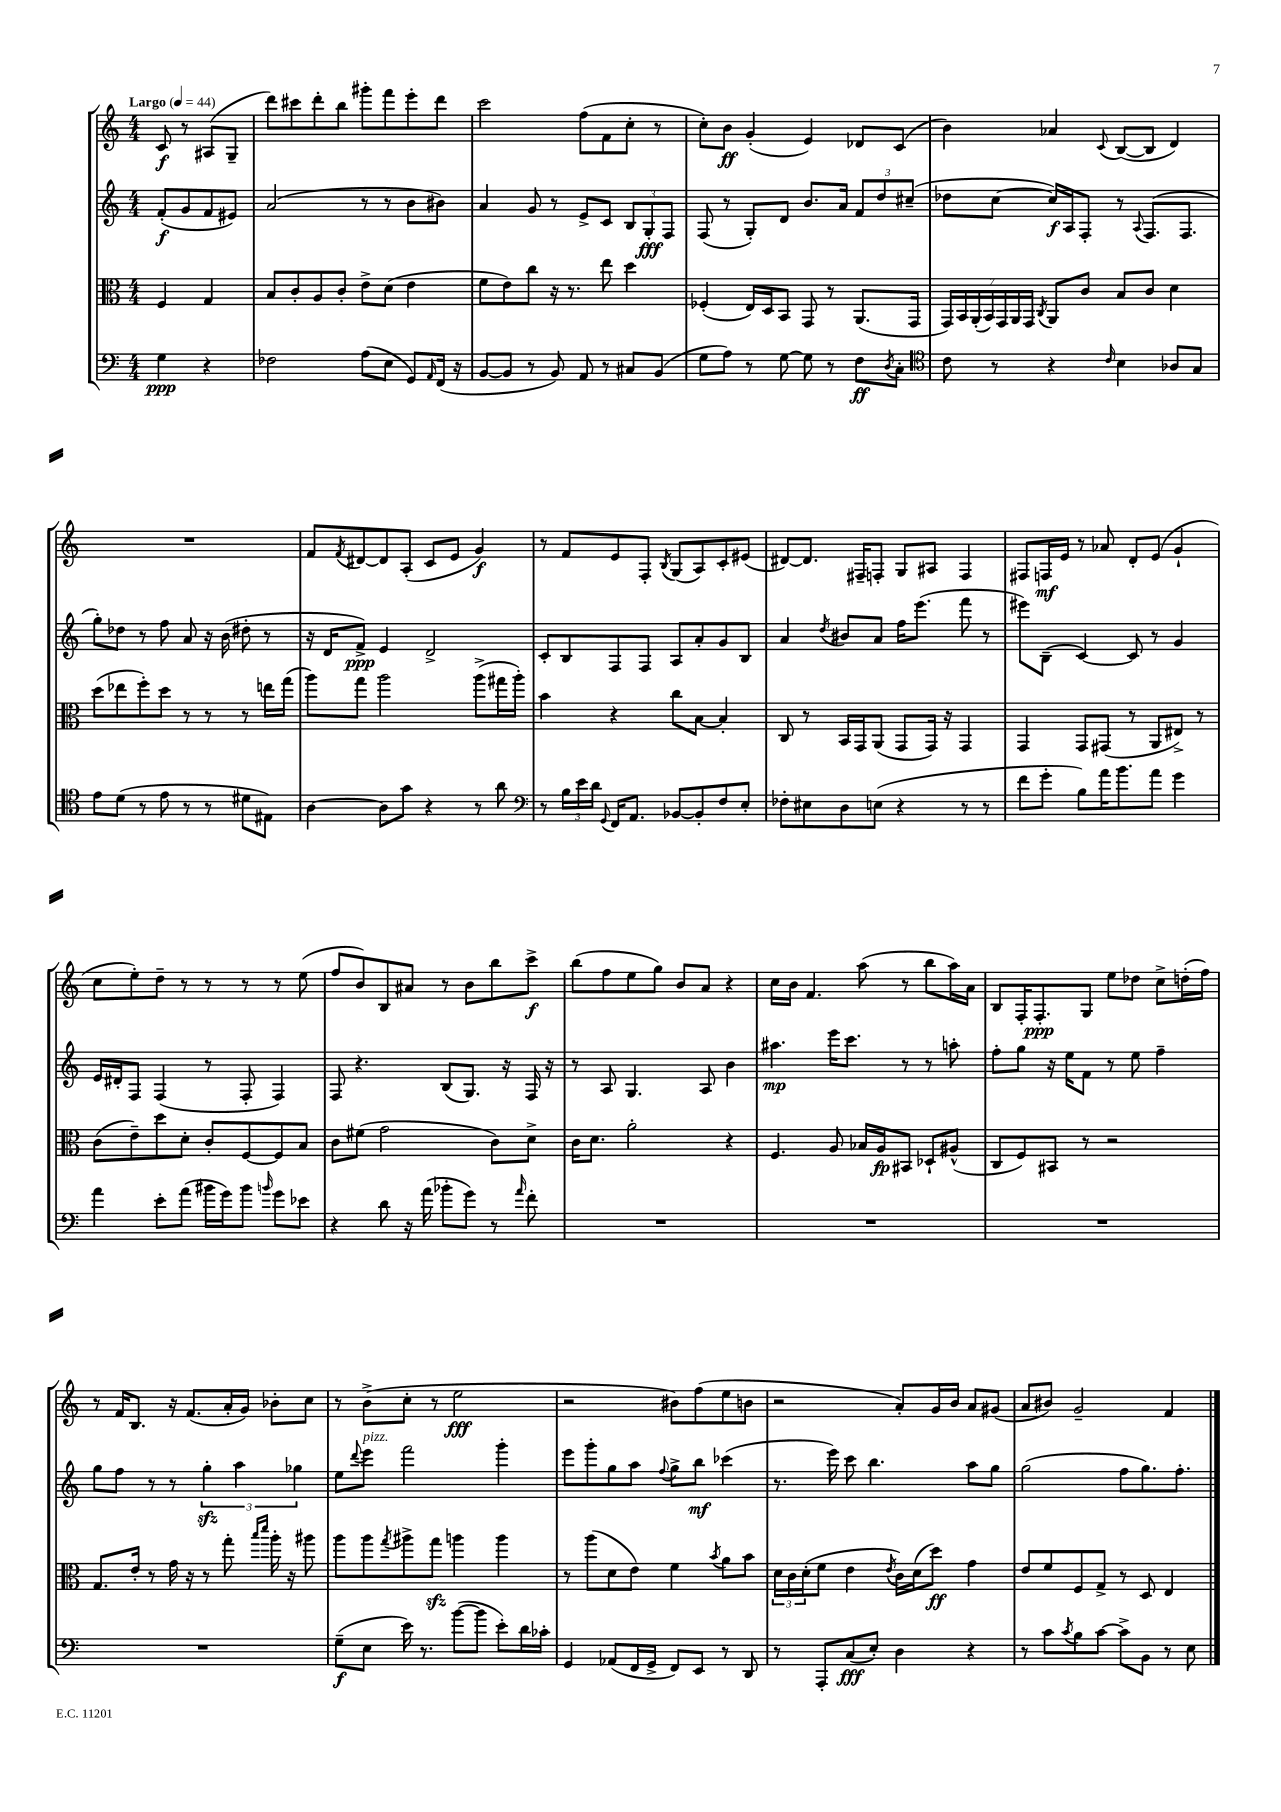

**kern	**kern	**kern	**kern
*staff4	*staff3	*staff2	*staff1
*clefF4	*clefC3	*clefG2	*clefG2
*k[]	*k[]	*k[]	*k[]
*M4/4	*M4/4	*M4/4	*M4/4
*MM44	*MM44	*MM44	*MM44
4G	4F	(8f'	8c
.	.	8g	8r
4r	4G	8f	(8A#
.	.	8e#)	8G~
=	=	=	=
2F-	8B	(2a	8ddd)
.	8c'	.	8ccc#
.	8A	.	8ddd'
.	8c'	.	8bb
(8A	8e^	8r	8ggg#'
8E	(8d	8r	8fff
8GG)	4e	8b	8eee'
16qqAA	.	.	.
(16FF	.	8b#)	8ddd
16r	.	.	.
=	=	=	=
[8BB	8f	4a	2ccc
8BB]	8e)	.	.
8r	8cc	8g	.
8BB)	16r	8r	.
.	8.r	.	.
8AA	.	8e^	(8ff
8r	8ee	8c	8f
8C#	4dd	12B	8cc'
.	.	12G'	.
(8BB	.	.	8r
.	.	12F	.
=	=	=	=
8G	(4F-'	(8F	8cc')
8A)	.	8r	8b
8r	16E)	8G')	(4g'
.	16D	.	.
[8G	8BB	8d	.
8G]	8GG	8.b	4e)
8r	8r	.	.
.	.	16a	.
8F	(8.AA	12f	8d-
.	.	12dd	.
8qD	.	.	.
8C'	.	.	(8c
.	.	(12cc#~	.
.	16GG	.	.
=	=	=	=
*clefC4	*	*	*
8c	28GG)	8dd-	4b)
.	28BB	.	.
.	(28AA'	.	.
.	28BB)	.	.
8r	.	[8cc	.
.	28GG	.	.
.	28AA	.	.
.	28GG	.	.
.	8qC	.	.
4r	8AA	16cc])	4a-
.	.	16A	.
.	8c	8F'	.
16qqc	.	.	8qqc
4B	8B	8r	([8B
.	.	8qqA	.
.	8c	(8.F	8B]
8A-	4d	.	4d)
.	.	8.F	.
8G	.	.	.
=	=	=	=
8e	(8dd	8gg')	1r
(8d	8ee-	8dd-	.
8r	8ff')	8r	.
8e	8dd	8ff	.
8r	8r	8a	.
8r	8r	16r	.
.	.	(16b	.
8d#	8r	8dd#'	.
8E#)	16ee	8r	.
.	(16gg	.	.
=	=	=	=
[4A	8aa)	16r	8f
.	.	16d	.
.	.	.	8qf
.	8gg	8f^)	[8d#
8A]	2aa	4e	8d#]
8g	.	.	(8A'
4r	.	2d^	8c
.	.	.	8e
8r	(8aa^	.	4g)
8a	16gg#	.	.
.	16aa')	.	.
=	=	=	=
*clefF4	*	*	*
8r	4b	8c'	8r
24B	.	8B	8f
24e	.	.	.
24d	.	.	.
8qqGG	.	.	.
16FF	4r	8F	8e
8.AA	.	.	.
.	.	8F	8F'
.	.	.	8qB
[8BB-	8cc	8A	(8G
8BB-']	[8B	8a'	8A)
8F	4B']	8g	8c'
8E'	.	8B	(8e#
=	=	=	=
8F-'	8C	4a	[8d#)
8E#	8r	.	8.d#]
.	.	8qdd	.
8D	16BB	8b#	.
.	16GG	.	16F#~
(8E	(8AA	8a	8F'
4r	8GG	16ff	8G
.	.	(8.eee	.
.	16GG)	.	8A#
.	16r	.	.
8r	4GG	8fff	4F
8r	.	8r	.
=	=	=	=
8f	4GG	8eee#)	8F#
8g'	.	(8B~	16F
.	.	.	16e
8B)	8GG	[4c)	8r
16a	(8GG#	.	8a-
8.b	.	.	.
.	8r	8c]	8d'
8a	8AA	8r	(8e
4g	8E#^)	4g	4g`
.	8r	.	.
=	=	=	=
4a	(8c	16e	8cc
.	.	16d#'	.
.	8e~)	8F	8ee')
8e'	8dd	(4F	8dd~
(8a	8d'	.	8r
16b#	8c'	8r	8r
16g)	.	.	.
8b#	[8F	8F'	8r
16qqb	.	.	.
8g	8F]	4F)	8r
8e-	8B	.	(8ee
=	=	=	=
4r	8c	8F	8ff
.	(8f#	4.r	8b)
8d	2g	.	8B
16r	.	.	8a#
(16a	.	.	.
8b-'	.	(8B	8r
8g)	.	8.G)	8b
8r	8c)	.	8bb
.	.	16r	.
16qqa	.	.	.
8f'	8d^	16F	8ccc^
.	.	16r	.
=	=	=	=
1r	16c	8r	(8bb
.	8.d	.	.
.	.	8A	8ff
.	2a'	4.G	8ee
.	.	.	8gg)
.	.	.	8b
.	.	8A	8a
.	4r	4b	4r
=	=	=	=
1r	4.F	4.aa#	16cc
.	.	.	16b
.	.	.	4.f
.	8A	16eee	.
.	.	8.ccc	.
.	16B-	.	(8aa
.	16A	.	.
.	8BB#	8r	8r
.	8D-`	8r	8bb
.	(8A#^^	8aa'	16aa)
.	.	.	16a
=	=	=	=
1r	8C	8ff'	8B
.	8F)	8gg	16F'
.	.	.	8.F'
.	8BB#	16r	.
.	.	16ee	.
.	8r	8f	8G
.	2r	8r	8ee
.	.	8ee	8dd-
.	.	4ff~	8cc^
.	.	.	(16dd'
.	.	.	16ff)
=	=	=	=
1r	8.G	8gg	8r
.	.	8ff	16f
.	16e'	.	8.B
.	8r	8r	.
.	16g	8r	16r
.	16r	.	(8.f
.	8r	6gg'	.
.	8gg'	.	16a'
.	.	6aa	.
.	.	.	16g)
.	16qqbb	.	.
.	16qqddd	.	.
.	16aa'	.	8b-'
.	16r	.	.
.	.	6gg-	.
.	8aa#	.	8cc
=	=	=	=
(8G~	8aa	8ee	8r
.	.	8qqddd	.
8E	8aa	8eee	(8b^
.	8qgg	.	.
16e)	8aa#^	2fff	8cc'
8.r	.	.	.
.	8gg	.	8r
([8b	4aa	.	2ee
8b]	.	.	.
8e')	4aa	4ggg'	.
16d	.	.	.
16c-'	.	.	.
=	=	=	=
4GG	8r	8eee	2r
.	(8aa	8ggg'	.
(8AA-	8d	8gg	.
16FF	8e)	8aa	.
16GG^	.	.	.
.	.	8qqff	.
8FF)	4f	8gg^	8b#)
8EE	.	8bb	(8ff
.	8qb	.	.
8r	8a	(4ccc-	8ee
8DD	8b	.	8b
=	=	=	=
8r	24d	8.r	2r
.	24c	.	.
.	(24d'	.	.
8AAA'	8f	.	.
.	.	16eee)	.
(8C	4e	8ccc	.
8E')	.	4.bb	.
.	8qe	.	.
4D	16c)	.	8a')
.	(16d	.	.
.	8dd)	.	16g
.	.	.	16b
4r	4g	8aa	8a
.	.	8gg	(8g#
=	=	=	=
8r	8e	(2gg	8a
8c	8f	.	8b#)
8qc	.	.	.
8B	8F	.	2g~
[8c	8G^	.	.
8c^]	8r	8ff	.
8BB	8D	8.gg)	.
8r	4E	.	4f
.	.	8.ff'	.
8E	.	.	.
==	==	==	==
*-	*-	*-	*-
